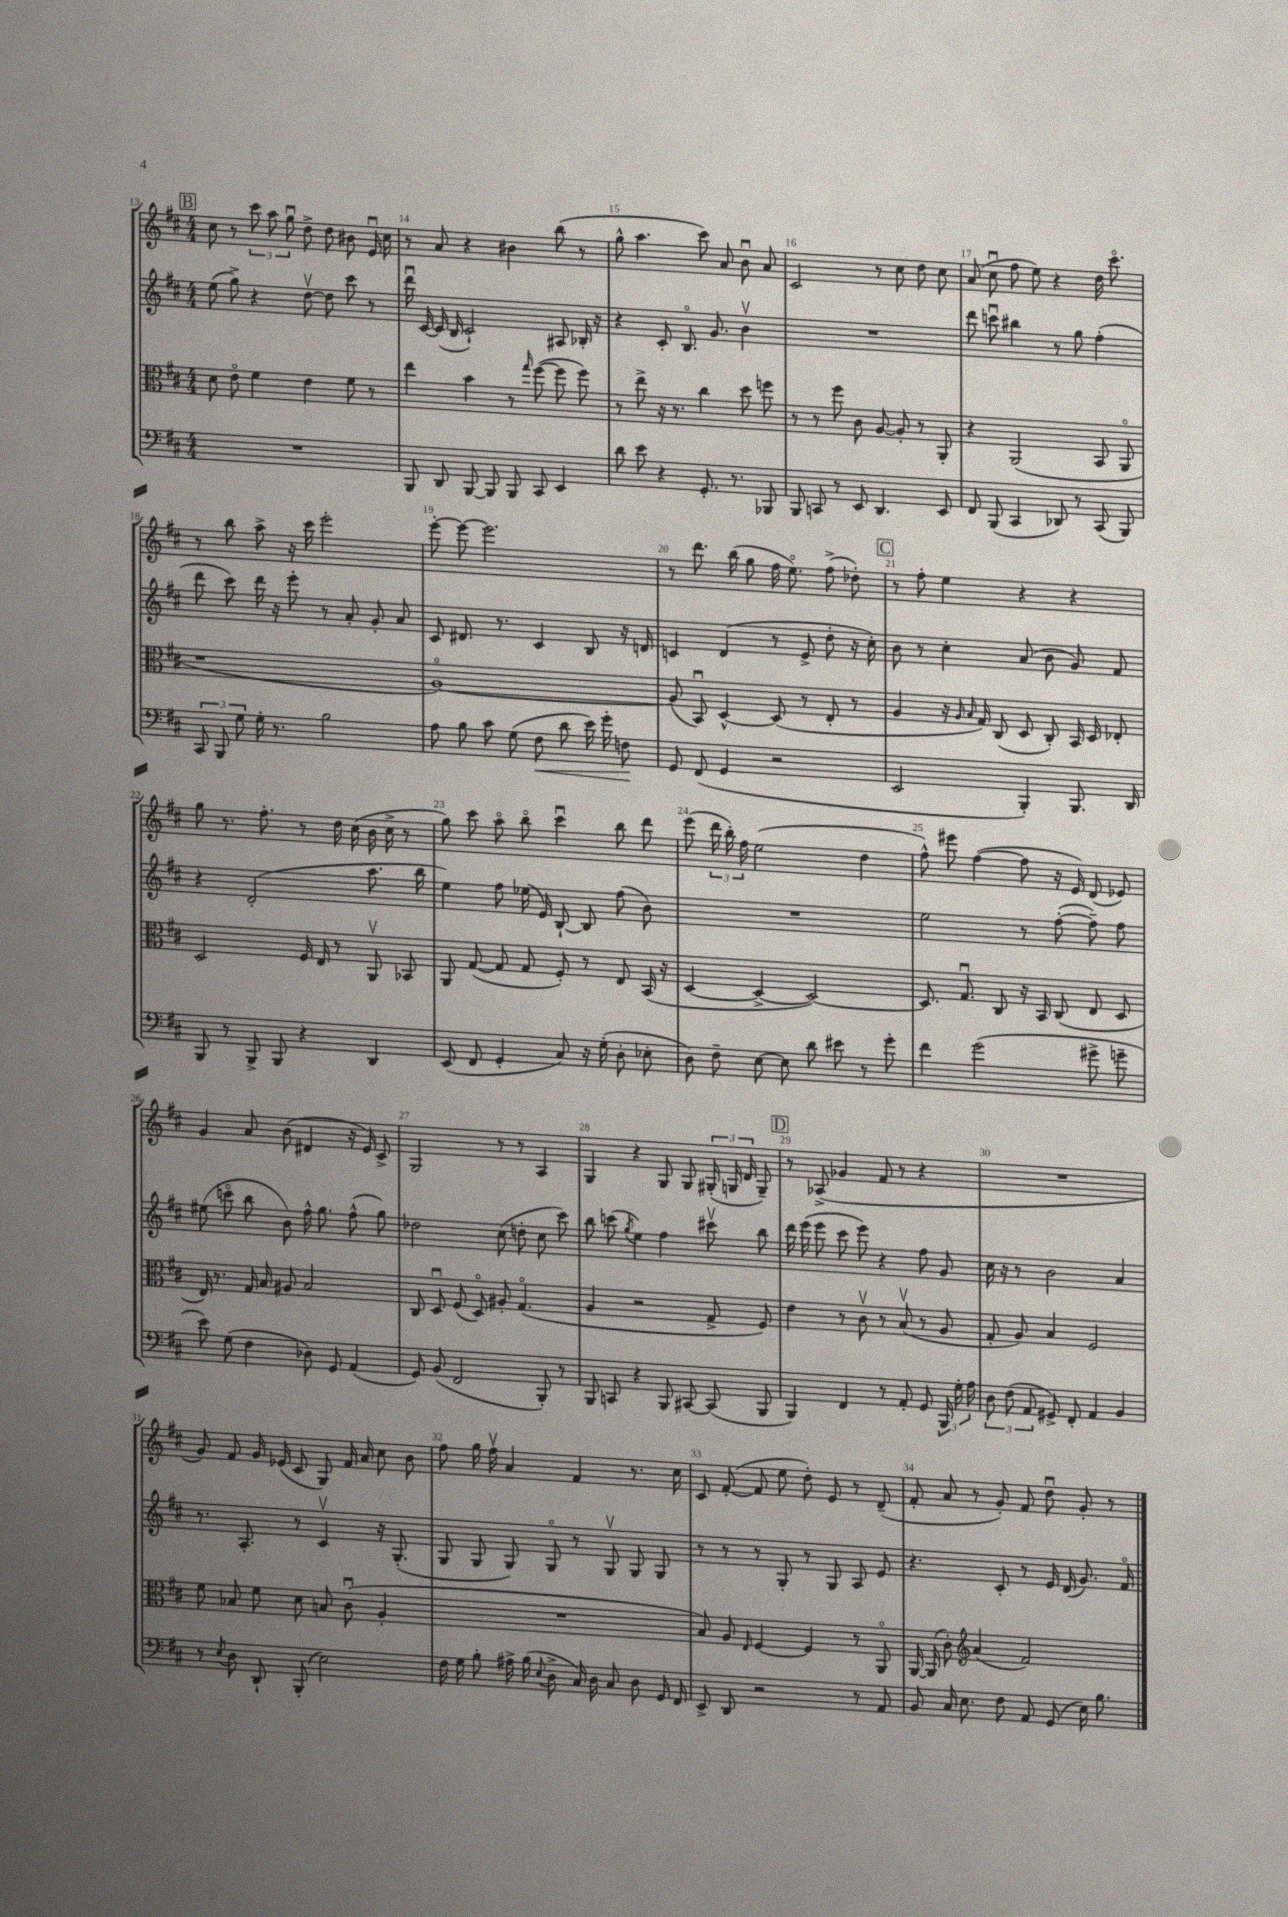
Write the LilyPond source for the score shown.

<<
\new StaffGroup <<
\new Staff = "s0" {
    \clef treble \key d \major \numericTimeSignature \time 4/4
    \autoBeamOff \mark \markup { \box "B" } cis''8 r8 \tuplet 3/2 { cis'''8 a''8 g''8\downbow } d''8-> d''8 bis'8 e'16\downbow cis''16 |
    r8 a'8 r4 bis'4 b''8( r8 |
    g''8-^ a''4. cis'''8) a'8 b'8\downbow a'8 |
    cis'2 r8 cis''8 d''8 cis''8 |
    a'8( cis''8\downbow fis''8 e''8) r4 d''16 cis'''8.\flageolet |
    r8 b''8 a''8-> r16 cis'''16 e'''2-. |
    e'''8~-. e'''8~ e'''2. |
    r8 d'''8. b''16( g''8 fis''16 e''8.\flageolet) fis''8->( des''8-.) |
    \mark \markup { \box "C" } r8 fis''8-. e''4 r4 r4 |
    g''8 r8. fis''8.-. r8 d''16 cis''16( b'16 cis''16-> r8 |
    g''8) cis'''8 a''8\flageolet b''8\flageolet cis'''4\downbow b''8 d'''8 |
    e'''8( \tuplet 3/2 { d'''16 b''16-.) fis''16 } e''2( d''4 |
    fis''8-^) eis'''8 fis''4~( fis''8 r16 e'16) d'8( ees'8) |
    g'4 a'8 b'8( dis'4 r16 e'16) cis'8-> |
    g2 r8 r8 a4 |
    g4 r4 g8 g8 \tuplet 3/2 { gis16-.( g16 d'16 } g8--) |
    \mark \markup { \box "D" } r8 aes8->( ges'4 fis'8 r8 r4 |
    R1 |
    g'8) fis'8 g'16 ees'16( cis'8 g8) fis'16 a'16 cis''8 b'8 |
    fis''8 g''16 fis''16\upbow a'4 fis'4 r8. cis''16 |
    cis'8 fis'8~-.( fis'8 e''8 d''8-.) e'8 r8 d'8--( |
    fis'8-. a'8 r8 g'8-.) fis'8 d''8\downbow g'8-. r8 \bar "|." |
}
\new Staff = "s1" {
    \clef treble \key d \major \numericTimeSignature \time 4/4
    \autoBeamOff \mark \markup { \box "B" } e''8( g''8->) r4 d''8~\upbow d''8 cis'''8 r8 |
    d'''16\downbow cis'16~ cis'16( b16 cis'2-!) ais8 bes16-. r16 |
    r4 cis'8-. b8.\flageolet g'8. b'4\upbow |
    R1 |
    d'''8 c'''8\downbow bis''4 r8 g''8 fis''4-.( |
    d'''8 cis'''8) d'''16 r16 e'''8-. r8 a'8-. g'8-. a'8 |
    cis'8 dis'8. r8. cis'4 b8 r16 d'16 |
    c'4 d'4( r8 e'8-> d''8-. r16 cis''16-.) |
    \mark \markup { \box "C" } b'8 r8 cis''4-. a'8( b'8 g'8) fis'8 |
    r4 d'2-.( a''8. b''16 |
    e''4) fis''8 ees''16( e'16) b8~-! b8 fis''8( b'8) |
    R1 |
    e''2 r8 fis''8~-.( fis''8--) fis''8 |
    eis''8( c'''8\flageolet b''8 b'8) fis''16-^ g''8. fis''8-^( g''8) |
    des''2 cis''8( d''8-. cis''8 cis'''8) |
    b''8 c'''8( \acciaccatura { g''8 } e''4) fis''4 cis'''8\upbow b''8 |
    \mark \markup { \box "D" } d'''16 e'''16( e'''8 cis'''8 e'''8) r4 fis''8 g'8 |
    cis''16 r16 r8 b'2 a'4 |
    r8. a8.-. r8 cis'4\upbow r16 g8.-.( |
    g8 g8 g8) g8\flageolet r8 g8\upbow g8 g8 |
    r8 r8 r8 g8-. r8 g8 a8 e'8 |
    r4. cis'8-. r8 e'16 d'16( g'8.) fis'16\flageolet \bar "|." |
}
\new Staff = "s2" {
    \clef alto \key d \major \numericTimeSignature \time 4/4
    \autoBeamOff \mark \markup { \box "B" } d'8 e'8\flageolet fis'4 e'4 fis'8 r8 |
    e''4 b'4 r8 \grace { g''16 } fis''8~( fis''8 fis''8) |
    r8 e''8-> r16 r8. cis''4 d''8 f''8 |
    r8 r8 fis''8 cis'8 a8~ a8-. r8 a,8-. |
    r4 a,2( b,8 a,8\flageolet |
    r1 |
    a1~\flageolet) |
    a8( b,8\downbow) d4~-^ d8( r8 e8-. r8 |
    \mark \markup { \box "C" } a4 r16 \grace { a16 b16 } g16) cis8( d8 cis8-.) b,16 d16 ees8-. |
    d2 fis16 e16 r8 a,8\upbow bes,8 |
    a,8 g8~( g8 g8 fis8-.) r8 e8 b,16( r16 |
    d4~ d4~-> d2~) |
    d8. g8.\downbow cis8 r16 b,16 cis8( e8 d8 |
    e16) r8. g16 b16 ais8 b2 |
    cis8 d8\downbow fis8( d8\flageolet) ais8-. g4.\flageolet( |
    a4 r2 g8-> fis8) |
    \mark \markup { \box "D" } e'4 r8 cis'8\upbow r8 b8\upbow( r8 a8 |
    g8-. a8) b4 fis2 |
    fis'8 bes8 fis'8 d'8 b8 cis'8\downbow( a4-. |
    R1 |
    b8) a8 \grace { e16 } fis4~ fis4 r8 a,8\flageolet |
    a,16~ a,16( cis'8-.) \clef treble a'4( fis'2) \bar "|." |
}
\new Staff = "s3" {
    \clef bass \key d \major \numericTimeSignature \time 4/4
    \autoBeamOff \mark \markup { \box "B" } R1 |
    b,,8 d,8 b,,8~ b,,8 b,,8 cis,8 e,4 |
    d'8 e'8 r4 g,8.-. r8. bes,,8 |
    b,,8 c,8 r8 e,8 d,4. e,8 |
    fis,8 b,,8( cis,4 des,8) r8 cis,8( b,,8) |
    \tuplet 3/2 { cis,8 b,,8 g8 } g16-. r8. b2 |
    a8 b8 cis'8 g8( fis8\< d'8 e'16) g'16-. f8\! |
    g,8 fis,8( g,4 r2 |
    \mark \markup { \box "C" } e,2 b,,4-.) b,,8. d,16 |
    b,,8 r8 b,,8-> b,,8 r4 d,4 |
    e,8( fis,8 g,4-. cis8) r16 g16-.( d8-. ees8-. |
    d8) fis8-- e8~ e8 d'8 eis'8 r8 g'8-. |
    fis'4 g'2( gis'8-> g'8-- |
    e'8) g8( fis4 des8) g,8 a,4( |
    g,8) b,8( fis,2 b,,8-.) r8 |
    b,,8 c,8 r4 b,,8 cis,8~ cis,8( b,,8 |
    \mark \markup { \box "D" } b,,4) fis,4 r8 a,8-. g,8 \tuplet 3/2 { b,,16 g16-. a16 } |
    \tuplet 3/2 { d8 fis8( a,8 } gis,8->) fis,8-. a,4 b,4 |
    r8 \acciaccatura { e8 } d8 d,8-! b,,8-.( e2) |
    fis16 g16 b8-. ais16-> b16( \appoggiatura { e8 } d8-> cis16) d16 cis8 d8 g,16 fis,16 |
    e,8-> d,8 r2 r8 a,8 |
    b,8 cis16 e8. fis8 a,8 g,8( e16) b8. \bar "|." |
}
>>
>>
\layout { \context { \Score currentBarNumber = #13 \override BarNumber.break-visibility = ##(#f #t #t) barNumberVisibility = #all-bar-numbers-visible } }
